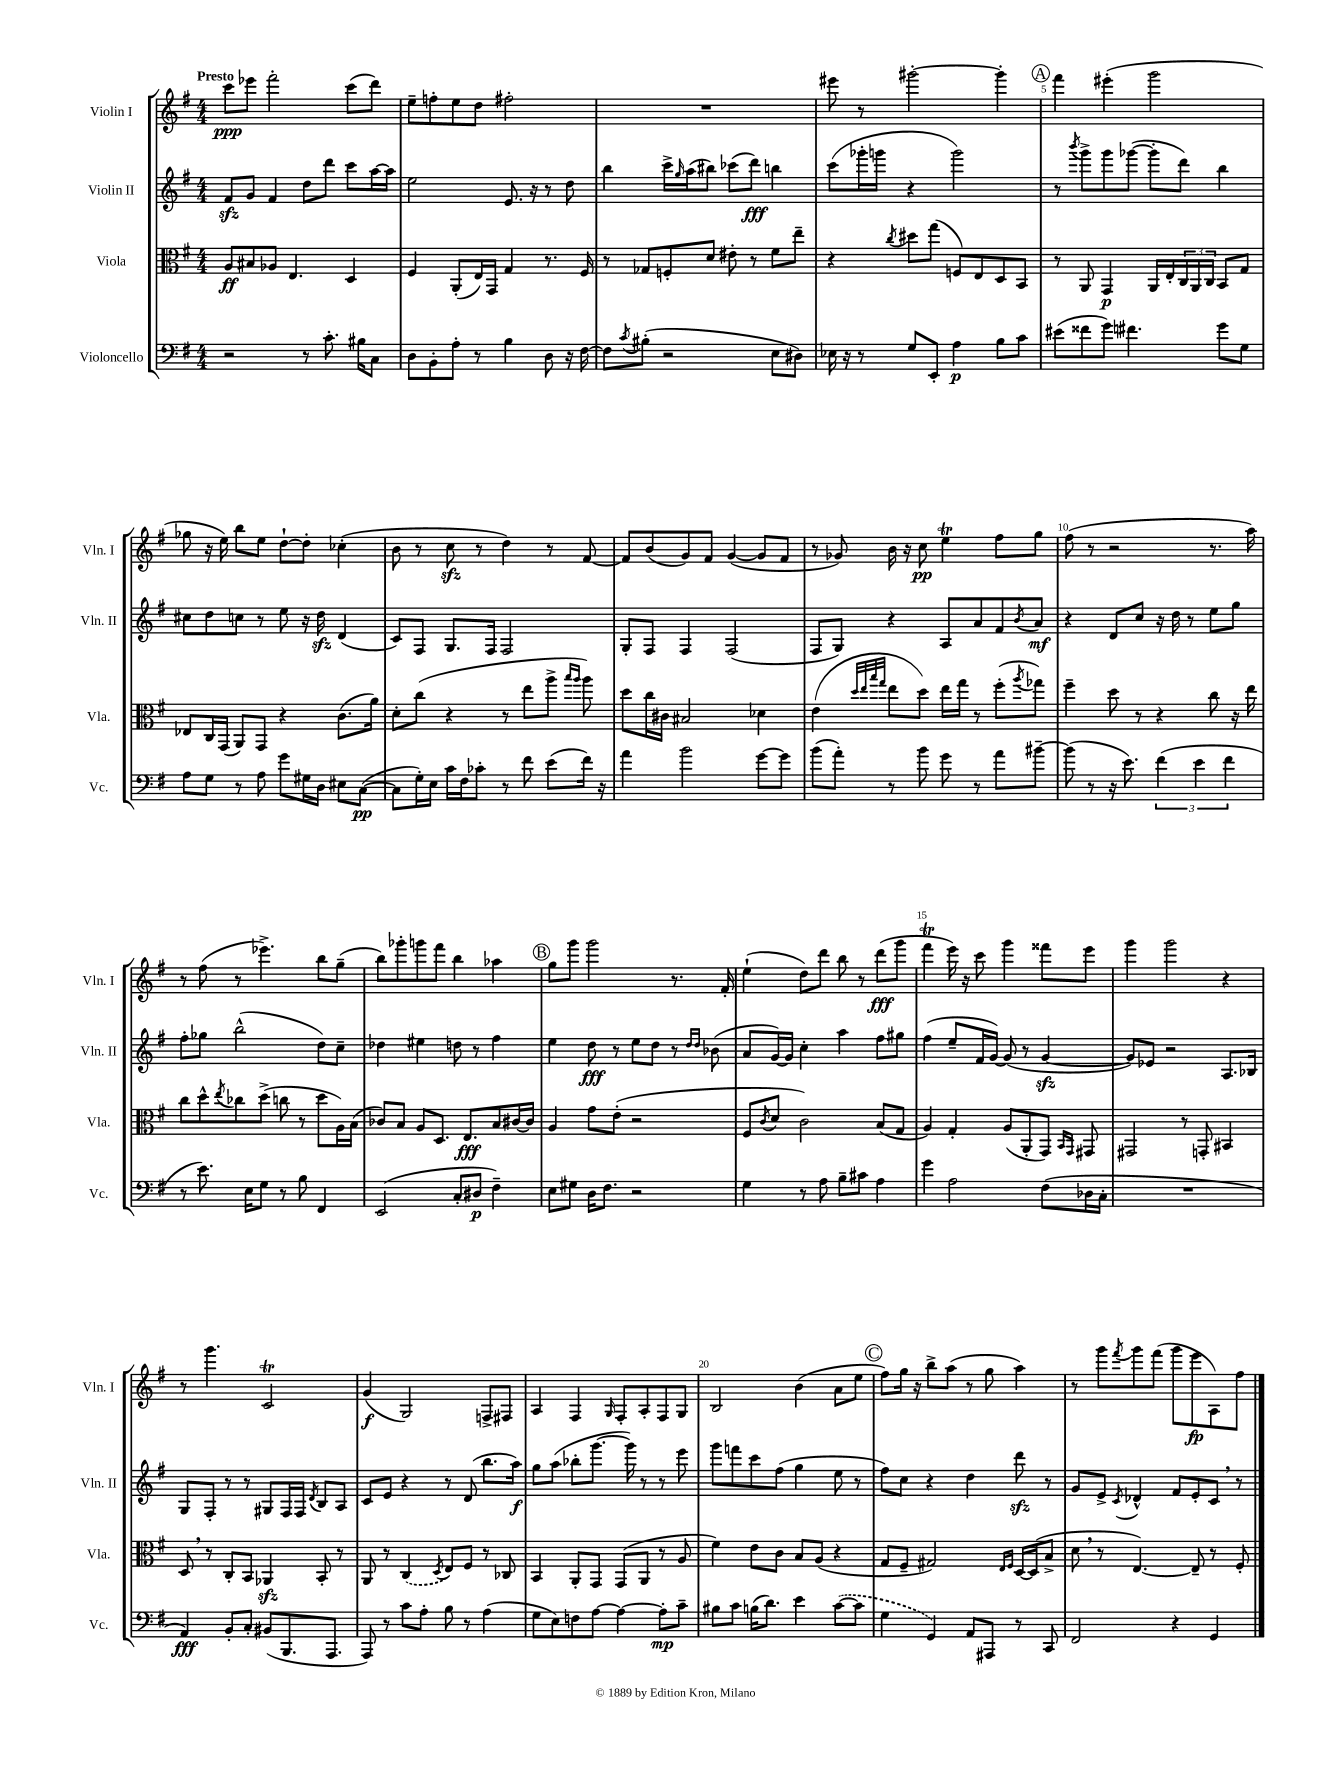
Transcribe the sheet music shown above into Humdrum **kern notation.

**kern	**kern	**kern	**kern
*staff4	*staff3	*staff2	*staff1
*clefF4	*clefC3	*clefG2	*clefG2
*k[f#]	*k[f#]	*k[f#]	*k[f#]
*M4/4	*M4/4	*M4/4	*M4/4
2r	8A	8f#	8ccc
.	8B#	8g	8eee-
.	8A-	4f#	2fff#'
.	4.E	.	.
8r	.	8dd	.
8.c'	.	8ddd	.
.	4D	8ccc	(8ccc
16B#	.	.	.
8C	.	[16aa	8ddd)
.	.	16aa]	.
=	=	=	=
8D	4F#	2ee	8ee~
8BB'	.	.	8ff'
8A'	(8AA'	.	8ee
8r	16E)	.	8dd
.	16GG	.	.
4B	4G	8.e	2ff#'
.	.	16r	.
8D	8.r	8r	.
16r	.	8dd	.
[16F#	16F#	.	.
=	=	=	=
8F#]	8r	4bb	1r
8qc	.	.	.
(8B#'	8G-	.	.
2r	8F'	16ccc^	.
.	.	16qqgg	.
.	.	(16aa	.
.	8d	8bb#)	.
.	8e#'	(8ccc-	.
.	8r	8ddd)	.
8E	8f#	4bb	.
8D#)	8ee~	.	.
=	=	=	=
16E-	4r	(8ccc	8eee#
16r	.	.	.
8r	.	16ggg-'	8r
.	.	16ggg	.
.	8qcc	.	.
8G	8dd#	4r	[2ggg#'
8EE'	(8gg	.	.
4A	8F)	2ggg)	.
.	8E	.	.
8B	8D	.	4ggg#']
8c	8BB	.	.
=	=	=	=
(8e#	8r	8r	4fff#
.	.	8qbbb	.
8f##	8AA	8ggg^	.
8g)	4GG	8ggg	(4eee#'
4.f#	.	([8ggg-	.
.	16AA	8ggg-']	2ggg
.	16E'	.	.
.	24C	8ddd)	.
.	24AA	.	.
.	24C	.	.
8g	8BB	4bb	.
8G	8G	.	.
=	=	=	=
8A	8E-	8cc#	8gg-
8G	16C	8dd	16r
.	(16GG	.	16ee)
8r	8AA)	8cc	8bb
8A	8GG	8r	8ee
8g	4r	8ee	[8dd`
16G#	.	16r	8dd']
16D	.	16dd	.
8E#	(8.c	(4d	(4cc-'
([8C	.	.	.
.	16a)	.	.
=	=	=	=
8C]	8d'	8c)	8b
16G')	(8cc	8F#	8r
16E	.	.	.
16c	4r	8.G	8cc
16F#	.	.	.
8c-'	.	.	8r
.	.	16F#	.
8r	8r	2F#	4dd)
8f#	8ee	.	.
(8e	8aa^	.	8r
.	16qqbb	.	.
.	16qqaa	.	.
16f#)	8aa)	.	[8f#
16r	.	.	.
=	=	=	=
4a	8dd	8G'	8f#]
.	16cc	8F#	(8b
.	16c#	.	.
2b	2B#	4F#	8g)
.	.	.	8f#
.	.	(2F#	([4g
[8g	4d-	.	8g]
8g]	.	.	8f#
=	=	=	=
(8b	(4e	8F#	8r
8a')	.	8G)	8g-)
.	32qqdd	.	.
.	32qqee	.	.
.	32qqbb	.	.
.	32qqgg	.	.
8r	8ee	4r	16b
.	.	.	16r
8b	8dd)	.	8cc
8g	16ee	8A	4ee
.	16gg	.	.
8r	8r	8a	.
8a	(8ff#'	8f#	8ff#
.	8qaa	8qb	.
[8b#~	8gg-)	8a	8gg
=	=	=	=
(8b#]	4ff#~	4r	(8ff#
8r	.	.	8r
16r	8dd	8d	2r
8.e)	.	.	.
.	8r	8cc	.
(6f#	4r	16r	.
.	.	16dd	.
.	.	8r	.
6e	.	.	.
.	8cc	8ee	8.r
6f#	.	.	.
.	16r	8gg	.
.	16ee	.	16aa)
=	=	=	=
8r	8cc	8ff#'	8r
8.e)	8dd^^	8gg-	(8ff#
.	8qee	.	.
.	8cc-	(2bb^^	8r
16E	.	.	.
8G	(8dd^	.	4.eee-^)
8r	8cc	.	.
8B	8r	.	.
4FF#	8dd	8dd)	8bb
.	16A)	8cc~	(8gg~
.	(16B	.	.
=	=	=	=
(2EE	8c-)	4dd-	8bb)
.	8B	.	8ggg-'
.	8A	4ee#	8ggg
.	8.D	.	8fff#
8C'	.	8dd	4bb
.	8.E	.	.
8D#	.	8r	.
4F#~)	8B	4ff#	4aa-
.	[16c#	.	.
.	16c#]	.	.
=	=	=	=
8E	4A	4ee	8gg
8G#	.	.	8ggg
16D	8g	8dd	2ggg
8.F#	.	.	.
.	(8e'	8r	.
2r	2r	8ee	.
.	.	8dd	.
.	.	8r	8.r
.	.	16qqdd	.
.	.	16qqdd	.
.	.	(8b-	.
.	.	.	16f#'
=	=	=	=
4G	8F#	8a	(4ee`
.	8qc	.	.
.	8d	[16g)	.
.	.	16g]	.
8r	2c)	4cc'	8dd)
8A	.	.	8ddd
8B~	.	4aa	8bb
8c#	.	.	8r
4A	(8B	8ff#	(8ddd
.	8G	8gg#	8ggg
=	=	=	=
4g	4A)	(4ff#	4fff#
2A	4G'	8ee~	16eee)
.	.	.	16r
.	.	16f#	8ccc
.	.	[16g)	.
.	(8A	(8g]	4ggg
.	8AA'	8r	.
(8F#	8GG)	[4g	8fff##
.	16qqBB	.	.
.	16qqGG	.	.
16D-	8GG#	.	8eee
16C'	.	.	.
=	=	=	=
1r	2GG#	8g])	4ggg
.	.	8e-	.
.	.	2r	2ggg
.	8r	.	.
.	8GG'	.	.
.	4BB#	8.A	4r
.	.	16B-	.
=	=	=	=
4AA)	8D	8G	8r
.	8r	8F#'	4.ggg
8BB'	8C'	8r	.
8C'	8BB	8r	.
(8BB#	4AA-	8G#	2c
8.BBB	.	16F#	.
.	.	16F#	.
.	.	8qd	.
.	8BB'	8B	.
8.AAA	.	.	.
.	8r	8A	.
=	=	=	=
8AAA)	8AA	8c	(4g
8r	8r	8e	.
8c	(4C	4r	2G)
8A'	.	.	.
.	8qD	.	.
8B	8E)	8r	.
8r	8F#	(8d	.
(4A	8r	8.bb	8F^
.	8C-	.	8F#
.	.	16aa)	.
=	=	=	=
8G	4BB	8gg	4A
8E)	.	(8aa	.
8F	8AA'	8bb-'	4F#
[8A	8GG	[8.ggg	.
.	.	.	16qqG
4A_	(8GG	.	8F#'
.	.	16ggg])	.
.	8AA	8r	8A'
8A']	8r	8r	8F#
8c~	8A	8eee	8G
=	=	=	=
8B#	4f#)	8ggg	2B
8c	.	8fff	.
(16B	8e	8ccc	.
8.d)	.	.	.
.	8c	(8ff#	.
4e	8B	4gg	(4b
.	(8A	.	.
([8c	4r	8ee	8a
8c]	.	8r	8ee
=	=	=	=
4G	8G	8ff#)	8ff#)
.	8F#~	8cc	16gg
.	.	.	16r
4GG)	2G#)	4r	8bb^
.	.	.	(8aa
8AA	.	4dd	8r
8AAA#	.	.	8gg
.	16qqE	.	.
.	16qqF#	.	.
8r	[16D	8ddd	4aa)
.	(16D]	.	.
8CC	8B^	8r	.
=	=	=	=
2FF#	8d	8g	8r
.	8r	8e^	8ggg
.	.	8qc	8qfff#
.	[4.E)	4d-^^	8ggg
.	.	.	(8fff#
4r	.	8f#	8ggg
.	8E~]	8e'	8eee
4GG	8r	8c	8A)
.	8F#'	8r	8ff#
==	==	==	==
*-	*-	*-	*-
